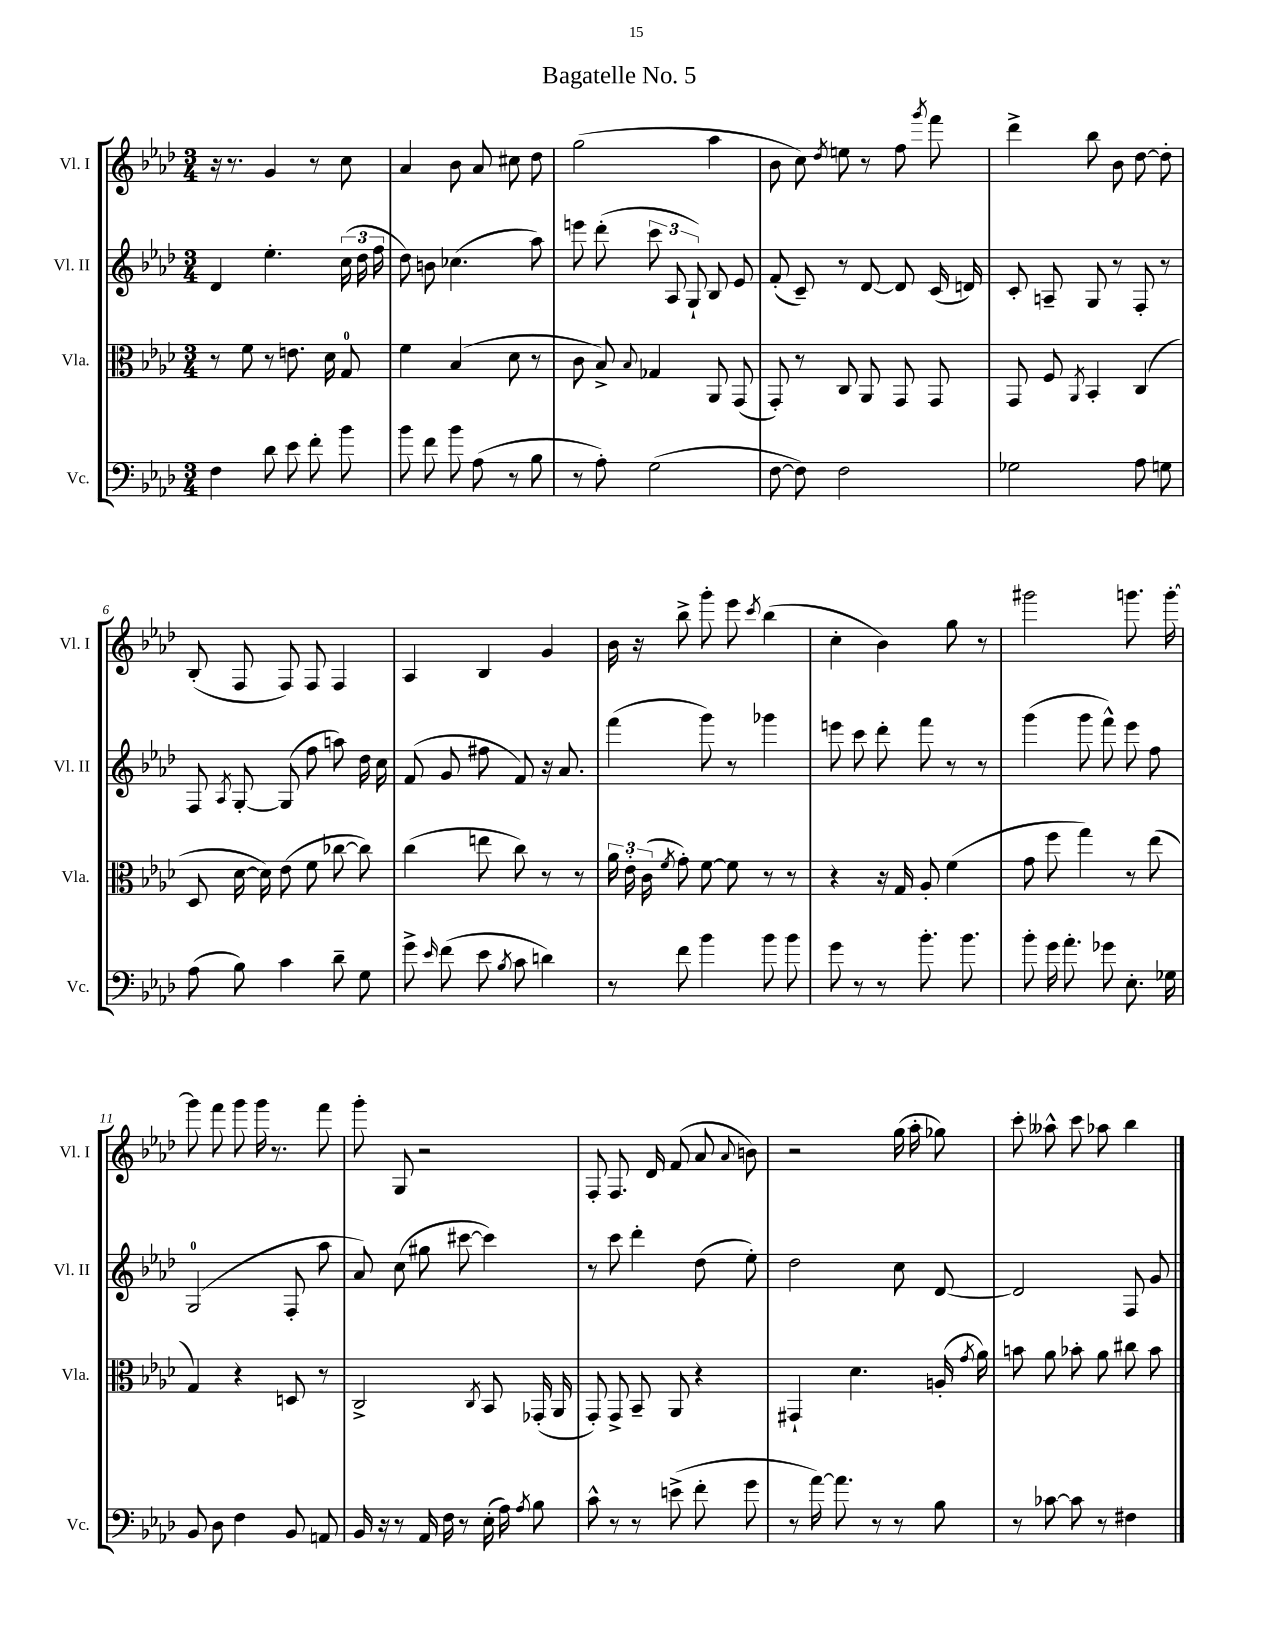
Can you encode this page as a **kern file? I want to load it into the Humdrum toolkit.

**kern	**kern	**kern	**kern
*part4	*part3	*part2	*part1
*staff4	*staff3	*staff2	*staff1
*I"Vc.	*I"Vla.	*I"Vl. II	*I"Vl. I
*I'Vc.	*I'Vla.	*I'Vl. II	*I'Vl. I
*clefF4	*clefC3	*clefG2	*clefG2
*k[b-e-a-d-]	*k[b-e-a-d-]	*k[b-e-a-d-]	*k[b-e-a-d-]
*M3/4	*M3/4	*M3/4	*M3/4
=1	=1	=1	=1
4F\	8r	4d-/	16r
.	.	.	8.r
.	8f\	.	.
8d-\	8r	4.ee-'\	4g/
8e-\	8.en\	.	.
8f'\	.	.	8r
.	16d-\	.	.
8b-\	8G/	(24cc\	8cc\
.	.	24dd-\	.
.	.	24ff\	.
=2	=2	=2	=2
8b-\	4f\	8dd-\)	4a-/
8f\	.	8bn\	.
8b-\	(4B-/	(4.cc-X\	8b-\
(8A-\	.	.	8a-/
8r	8d-\	.	8cc#X\
8B-\	8r	8aa-\)	8dd-\
=3	=3	=3	=3
8r	8c\	8eeen\	(2gg\
8A-'\)	8B-^/)	(8ddd-'\	.
.	8qqB-/	.	.
(2G\	4G-X/	12ccc\	.
.	.	12A-/	.
.	.	12G`/)	.
.	8AA-/	8B-/	4aa-\
.	(8GG/	8e-/	.
=4	=4	=4	=4
[8F\	8GG'/)	(8f'/	8b-\
8F\])	8r	8c~/)	8cc\)
.	.	.	8qdd-/
2F\	8C/	8r	8een\
.	8AA-/	[8d-/	8r
.	8GG/	8d-/]	8ff\
.	.	.	8qggg/
.	8GG/	(16c/	8fff\
.	.	16dn/)	.
=5	=5	=5	=5
2G-X\	8GG/	8c'/	4ddd-^\
.	8F/	8An~/	.
.	8qAA-/	.	.
.	4BB-'/	8G/	8bb-\
.	.	8r	8b-\
8A-\	(4C/	8F'/	[8dd-\
8Gn\	.	8r	8dd-'\]
!!LO:LB:g=z
=6	=6	=6	=6
(8A-\	8D-/	8F/	(8B-'/
.	.	8qA-/	.
8B-\)	[16d-\	[8G'/	8F/
.	16d-\])	.	.
4c\	(8e-\	(8G/]	8F/)
.	8f\	8ff\	8F/
8d-~\	[8cc-X\	8aan\)	4F/
8G\	8cc-\])	16dd-\	.
.	.	16cc\	.
=7	=7	=7	=7
8g^\	(4cc\	(8f/	4A-/
16qqe-/	.	.	.
(8f\	.	8g/	.
8e-\	8een\	8ff#X\	4B-/
8qB-/	.	.	.
8c\	8cc\)	8f/)	.
4dn\)	8r	16r	4g/
.	.	8.a-/	.
.	8r	.	.
=8	=8	=8	=8
8r	24a-\	(4fff\	16b-\
.	24e-'\	.	.
.	.	.	16r
.	(24c\	.	.
.	8qf/	.	.
8f\	8g'\)	.	8bb-^\
4b-\	[8f\	8ggg\)	8ggg'\
.	8f\]	8r	8eee-\
.	.	.	8qccc/
8b-\	8r	4ggg-X\	(4bb-\
8b-\	8r	.	.
=9	=9	=9	=9
8g\	4r	8eeen\	4cc'\
8r	.	8ccc\	.
8r	16r	8ddd-'\	4b-\)
.	16G/	.	.
8.b-'\	8A-'/	8fff\	.
.	(4f\	8r	8gg\
8.b-\	.	.	.
.	.	8r	8r
=10	=10	=10	=10
8b-'\	8g\	(4ggg\	2ggg#X\
16g\	8ff\	.	.
8.a-'\	.	.	.
.	4gg\)	8ggg\	.
8g-X\	.	8fff^^\)	.
8.E-'\	8r	8eee-\	8.gggn\
.	(8ee-\	8ff\	.
16G-X\	.	.	[16ggg'\
!!LO:LB:g=z
=11	=11	=11	=11
8BB-/	4G/)	(2G/	8ggg\]
8D-\	.	.	8fff\
4F\	4r	.	8ggg\
.	.	.	16ggg\
.	.	.	8.r
8BB-/	8Dn/	8F'/	.
8AAn/	8r	8aa-\	8fff\
=12	=12	=12	=12
16BB-/	2C^/	8a-/)	8ggg'\
16r	.	.	.
8r	.	(8cc\	8G/
16AA-/	.	8gg#X\	2r
16F\	.	.	.
8r	.	[8ccc#X\	.
.	8qC/	.	.
(16E-'\	8BB-/	4ccc#\])	.
16A-\)	.	.	.
8qA-/	.	.	.
8B-\	(16GG-X'/	.	.
.	16AA-/	.	.
=13	=13	=13	=13
8c^^\	8GG'/)	8r	8F'/
8r	8GG^/	8ccc\	8.F/
8r	8BB-~/	4ddd-'\	.
.	.	.	16d-/
(8en^\	8AA-/	.	(8f/
8f'\	4r	(8dd-\	8a-/
.	.	.	8qqa-/
8g\	.	8ee-'\)	8bn\)
=14	=14	=14	=14
8r	4GG#X`/	2dd-\	2r
[16a-\)	.	.	.
8.a-\]	.	.	.
.	4.d-\	.	.
8r	.	.	.
8r	.	8cc\	(16gg\
.	.	.	16aa-'\
8B-\	(16An'/	[8d-/	8gg-X\)
.	8qg/	.	.
.	16a-\)	.	.
=15	=15	=15	=15
8r	8bn\	2d-/]	8ccc'\
[8c-X\	8a-\	.	8aa--X^^\
8c-\]	8b-X'\	.	8ccc\
8r	8a-\	.	8aa-X\
4F#X\	8cc#X\	8F/	4bb-\
.	8b-\	8g/	.
==	==	==	==
*-	*-	*-	*-
